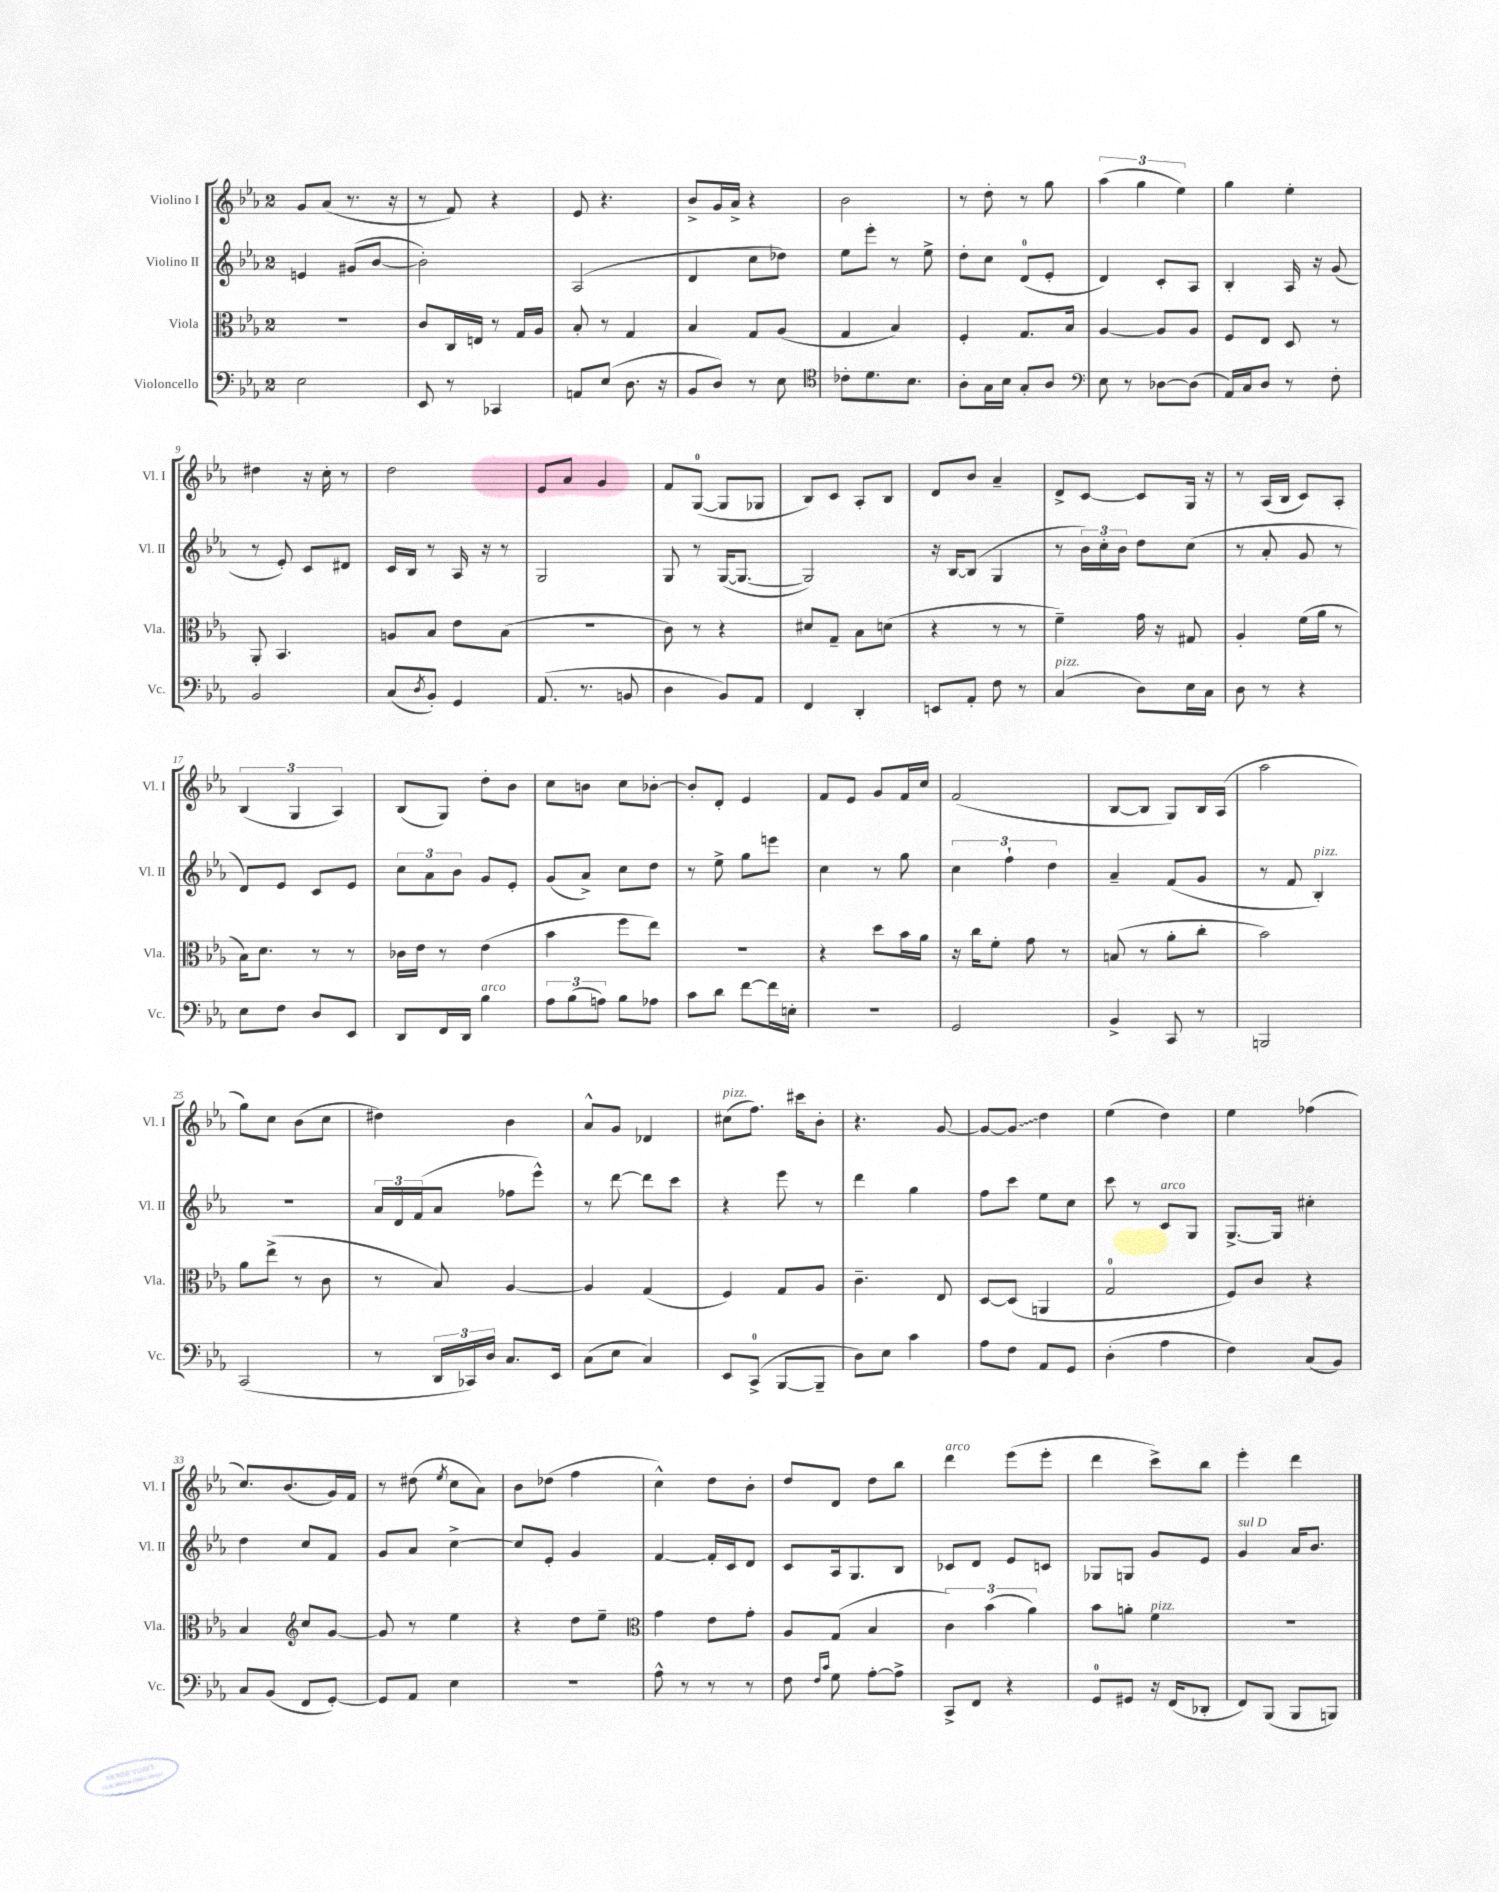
<<
\new StaffGroup <<
\new Staff = "s0" \with { instrumentName = "Violino I" shortInstrumentName = "Vl. I" } {
    \clef treble \key ees \major \once \override Staff.TimeSignature.style = #'single-digit \time 2/4
    g'8 aes'8( r8. r16 |
    r8 f'8) r4 |
    ees'8 r4. |
    bes'8-> g'16 aes'16-> r4 |
    bes'2 |
    r8 d''8-. r8 g''8 |
    \tuplet 3/2 { aes''4( g''4 ees''4) } |
    g''4 ees''4-. |
    dis''4 r16 c''16-. r8 |
    d''2 |
    ees'8 aes'8 g'4 |
    f'8 g8-0~( g8 ges8 |
    bes8) c'8 aes8-. bes8 |
    d'8 bes'8 aes'4-- |
    d'8-> c'8~ c'8 g16 r16 |
    r8 aes16( bes16 c'8) aes8-. |
    \tuplet 3/2 { bes4( g4 aes4) } |
    bes8( g8) d''8-. bes'8 |
    c''8 b'8 c''8 bes'8~-. |
    bes'8-. d'8-. ees'4 |
    f'8 ees'8 g'8 f'16 c''16 |
    f'2( |
    bes8~ bes8 g8) bes16 aes16( |
    aes''2 |
    g''8) c''8 bes'8( c''8 |
    dis''4) bes'4 |
    aes'8-^ g'8 des'4 |
    cis''8^\markup { \italic "pizz." }( f''8.) cis'''16 bes'8-. |
    r4. g'8~ |
    g'8~ \once \override Glissando.style = #'zigzag g'8\glissando d''4 |
    ees''4( d''4) |
    ees''4 fes''4( |
    c''8.) bes'8.( g'16) f'16 |
    r8 dis''8( \acciaccatura { ees''8 } c''8 aes'8) |
    bes'8 des''8( f''4 |
    c''4-^) d''8 bes'8-. |
    d''8 d'8 d''8 bes''8 |
    d'''4^\markup { \italic "arco" } ees'''8( ees'''8-. |
    d'''4 c'''8->) bes''8 |
    ees'''4-. d'''4 \bar "|." |
}
\new Staff = "s1" \with { instrumentName = "Violino II" shortInstrumentName = "Vl. II" } {
    \clef treble \key ees \major \once \override Staff.TimeSignature.style = #'single-digit \time 2/4
    e'4 gis'8( bes'8~ |
    bes'2-.) |
    aes2( |
    d'4 c''8 des''8) |
    ees''8 ees'''8-. r8 ees''8-> |
    d''8-. c''8 d'8-0( ees'8-. |
    d'4) c'8-. aes8 |
    bes4-. aes16 r16 g'8( |
    r8 ees'8-.) c'8 dis'8 |
    c'16 bes16 r8 aes16 r16 r8 |
    g2 |
    g8 r8 g16~( g8.~ |
    g2) |
    r16 bes16~ bes8( g4 |
    r8 \tuplet 3/2 { bes'16) c''16-. bes'16 } d''8 c''8( |
    r8 aes'8-. g'8 r8 |
    d'8) ees'8 c'8 ees'8 |
    \tuplet 3/2 { c''8 aes'8 bes'8 } g'8 ees'8-. |
    g'8( aes'8->) c''8 d''8 |
    r8 ees''8-> g''8 e'''8 |
    c''4 r8 g''8 |
    \tuplet 3/2 { c''4 f''4-! d''4 } |
    aes'4-- f'8( g'8 |
    r8 f'8 bes4-.^\markup { \italic "pizz." }) |
    r2 |
    \tuplet 3/2 { aes'16 d'16 f'16( } aes'8 fes''8 ees'''8-^) |
    r8 d'''8~ d'''8 c'''8 |
    r4 ees'''8 r8 |
    d'''4 g''4 |
    f''8 c'''8 ees''8 c''8 |
    c'''8 r8 c'8^\markup { \italic "arco" } g8 |
    g8.~-> g16 cis''4-. |
    d''4 c''8 f'8 |
    g'8 aes'8 c''4~-> |
    c''8 ees'8-. g'4 |
    f'4~ f'16-. c'16 d'8 |
    c'8 aes16 g8. bes8 |
    ces'8 d'8 ees'8 c'8 |
    ges8 g8 g'8 ees'8 |
    g'4^\markup { \italic "sul D" } aes'16 bes'8. \bar "|." |
}
\new Staff = "s2" \with { instrumentName = "Viola" shortInstrumentName = "Vla." } {
    \clef alto \key ees \major \once \override Staff.TimeSignature.style = #'single-digit \time 2/4
    r2 |
    c'8 c16 e16 r8 g16 aes16 |
    bes8-. r8 g4 |
    bes4 g8 aes8( |
    g4 bes4) |
    f4-. g8. bes16 |
    aes4~ aes8 aes8 |
    f8 ees8 d8 r8 |
    aes,8-. bes,4. |
    a8 bes8 ees'8 bes8( |
    R2 |
    c'8) r8 r4 |
    dis'8 g8-- bes8 d'8( |
    r4 r8 r8 |
    f'4--) g'16 r16 gis8 |
    aes4-. f'16( aes'16 r8 |
    bes16) d'8. r8 r8 |
    ces'16 ees'16 r8 ees'4( |
    bes'4 f''8 ees''8) |
    r2 |
    r4 d''8 bes'16 aes'16 |
    r16 c''16 f'8-. g'8 r8 |
    b8( r8 aes'8-. c''8-. |
    bes'2) |
    aes'8 ees''8->( r8 c'8 |
    r8 bes8) aes4~ |
    aes4 g4( |
    f4) g8 aes8 |
    c'4.-- ees8 |
    d8~ d8( a,4 |
    g2-0 |
    f8) c'8 r4 |
    bes4 \clef treble c''8 g'8~ |
    g'8 r8 ees''4 |
    r4 d''8 ees''8-- |
    \clef alto g'4 ees'8 g'8-. |
    aes8 g8( bes4 |
    \tuplet 3/2 { c'4) bes'4( aes'4) } |
    bes'8 a'8-. f'4^\markup { \italic "pizz." } |
    R2 \bar "|." |
}
\new Staff = "s3" \with { instrumentName = "Violoncello" shortInstrumentName = "Vc." } {
    \clef bass \key ees \major \once \override Staff.TimeSignature.style = #'single-digit \time 2/4
    ees2 |
    ees,8 r8 ces,4 |
    a,8 ees8( d8. r16 |
    bes,8 d8) r8 ees8 |
    \clef tenor ces'8-. d'8. bes8. |
    aes8-. g16 bes16 g8-. aes8 |
    \clef bass ees8 r8 des8~ des8( |
    aes,16) c16 d8 r8 f8-. |
    bes,2 |
    c8( \acciaccatura { d8 } bes,8-.) g,4 |
    aes,8.( r8. b,8 |
    d4 bes,8) aes,8 |
    f,4 d,4-. |
    e,8 aes,8-. f8 r8 |
    c4^\markup { \italic "pizz." }( d8) ees16 c16 |
    d8 r8 r4 |
    ees8 f8 d8 ees,8 |
    d,8 f,16 d,16 bes4^\markup { \italic "arco" } |
    \tuplet 3/2 { aes8 bes8( a8) } bes8 aes8 |
    c'8 d'8 f'8~ f'16 e16-. |
    r2 |
    g,2 |
    bes,4-> c,8 r8 |
    b,,2 |
    c,2( |
    r8 \tuplet 3/2 { d,16 ces,16) d16 } c8. ees,16 |
    c8( ees8 c4) |
    ees,8 c,8-0->( bes,,8~ bes,,8-- |
    d8) ees8 c'4 |
    aes8 f8 aes,8 g,8 |
    d4-.( aes4 |
    f4) c8( bes,8) |
    c8 bes,8( f,8 g,8~-.) |
    g,8 aes,8 ees4 |
    R2 |
    aes8-^ r8 r8 r8 |
    f8 \grace { f16 c'16 } g8 aes8~-. aes8-> |
    c,8-> f,8 r4 |
    g,8-0 gis,8 r16 f,16( des,8-. |
    f,8) bes,,8( bes,,8 b,,8) \bar "|." |
}
>>
>>
